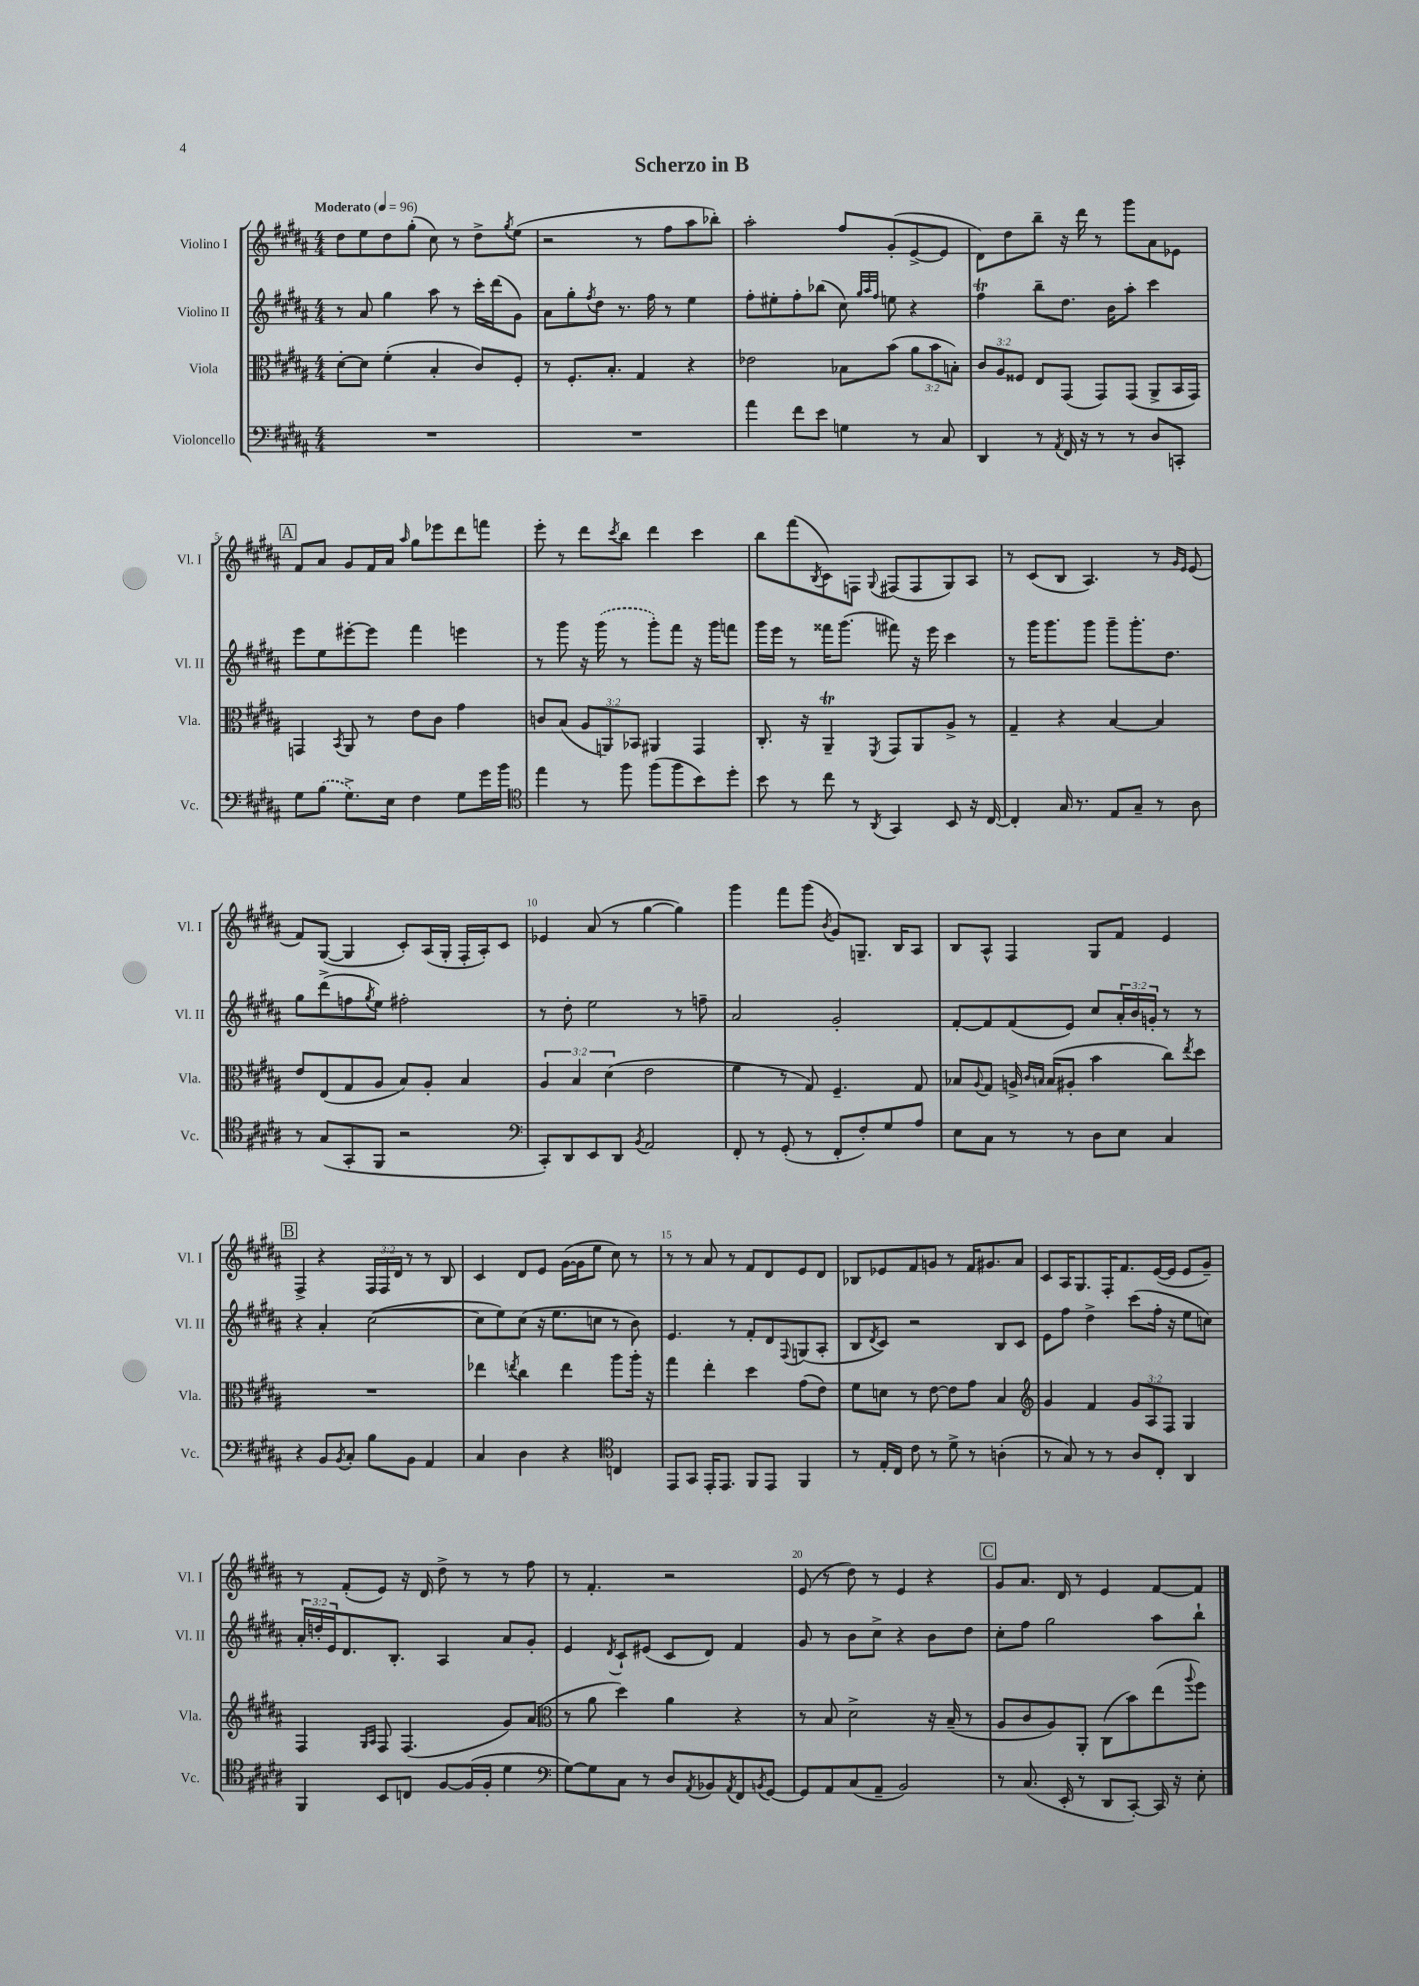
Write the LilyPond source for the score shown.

\header { title = "Scherzo in B" }
<<
\new StaffGroup <<
\new Staff = "s0" \with { instrumentName = "Violino I" shortInstrumentName = "Vl. I" } {
    \clef treble \key b \major \numericTimeSignature \time 4/4 \override Staff.TupletNumber.text = #tuplet-number::calc-fraction-text \tempo "Moderato" 4 = 96
    dis''8 e''8 dis''8 gis''8-.( cis''8) r8 dis''8-> \acciaccatura { gis''8 } e''8( |
    r2 r8 fis''8 ais''8 bes''8-.) |
    ais''2-. fis''8 gis'8-.( e'8~-> e'8 |
    dis'8) dis''8 b''8-- r16 dis'''16 r8 gis'''8 ais'8 ees'8 |
    \mark \markup { \box "A" } fis'8 ais'8 gis'8 fis'16 ais'16 \grace { ais''16 } gis''8 ees'''8 dis'''8 f'''8 |
    e'''8-. r8 dis'''8 \acciaccatura { cis'''8 } b''8 dis'''4 cis'''4 |
    b''8 fis'''8( \acciaccatura { b8 } cis'8) f8 \appoggiatura { gis8 } fis8( fis8 gis8) ais8 |
    r8 cis'8( b8 ais4.) r8 \grace { gis'16 e'16 } e'8( |
    fis'8) gis8~( gis4 cis'8-.) ais16( gis16-. fis16-. ais16-.) cis'8 |
    ees'4 ais'8( r8 gis''4~ gis''4) |
    gis'''4 fis'''8 gis'''8( \acciaccatura { b'8 } gis'8) g8.-- b16 ais8 |
    b8 ais8-^ fis4 gis8 fis'8 e'4 |
    \mark \markup { \box "B" } fis4-> r4 \tuplet 3/2 { fis16 fis16 dis'16 } r8 r8 b8 |
    cis'4 dis'8 e'8 gis'16~( gis'16 e''8 cis''8) r8 |
    r8 r8 ais'8 r8 fis'8 dis'8 e'8 dis'8 |
    bes8 ees'8 fis'8 g'8 r8 fis'16 gis'8. ais'8 |
    cis'8 ais16 gis8. fis16-. fis'8. e'16~( e'16 e'8 gis'8--) |
    r8 fis'8-.( e'8) r16 dis'16 dis''8-> r8 r8 fis''8 |
    r8 fis'4.-. r2 |
    e'8( r8 dis''8) r8 e'4 r4 |
    \mark \markup { \box "C" } gis'8 ais'8. dis'16 r8 e'4 fis'8~ fis'8 \bar "|." |
}
\new Staff = "s1" \with { instrumentName = "Violino II" shortInstrumentName = "Vl. II" } {
    \clef treble \key b \major \numericTimeSignature \time 4/4 \override Staff.TupletNumber.text = #tuplet-number::calc-fraction-text
    r8 ais'8 gis''4 ais''8 r8 cis'''16-. dis'''16( gis'8) |
    ais'8 gis''8-. \acciaccatura { fis''8 } dis''8 r8. fis''16 r8 e''4 |
    fis''8-. eis''8-. fis''8-. bes''8( cis''8) \grace { gis''32 ais''32 fis''32 } e''8 r4 |
    fis''4\trill b''8-- dis''8. b'16 ais''8-. cis'''4 |
    \mark \markup { \box "A" } e'''8 e''8 eis'''8~-. eis'''8 fis'''4 e'''4 |
    r8 gis'''8 r16 \once \slurDashed gis'''16( r8 gis'''8-.) fis'''8 r16 gis'''16 f'''8 |
    gis'''16 e'''16 r8 fisis'''16 gis'''8.( fis'''8) r16 e'''16 cis'''4 |
    r8 gis'''16 gis'''8. gis'''8 gis'''8-- gis'''8.-. dis''8. |
    gis''8 dis'''8->( f''8 \acciaccatura { gis''8 } e''8) fis''2-. |
    r8 dis''8-. e''2 r8 f''8-- |
    ais'2 gis'2-. |
    fis'8~-. fis'8 fis'8( e'8) cis''8 \tuplet 3/2 { ais'16-. b'16 g'16-. } r8 r8 |
    \mark \markup { \box "B" } r4 ais'4-. cis''2~( |
    cis''8 e''8) cis''8( r16 e''8. c''8 r8 b'8) |
    e'4. r8 fis'8-. dis'8 \appoggiatura { fis8 } g8( ais8-. |
    b8 \acciaccatura { dis'8 } cis'8) r2 b8 cis'8 |
    e'8 fis''8 dis''4-> cis'''8( fis''16-. r16 e''8 c''8) |
    \tuplet 3/2 { ais'16-. d''16-. e'16 } dis'8. b8.-. ais4 ais'8 gis'8-. |
    e'4 \acciaccatura { dis'8 } cis'8-! eis'8( cis'8 dis'8) fis'4 |
    gis'8 r8 b'8 cis''8-> r4 b'8 dis''8 |
    \mark \markup { \box "C" } cis''8-. fis''8 gis''2 ais''8 b''8-! \bar "|." |
}
\new Staff = "s2" \with { instrumentName = "Viola" shortInstrumentName = "Vla." } {
    \clef alto \key b \major \numericTimeSignature \time 4/4 \override Staff.TupletNumber.text = #tuplet-number::calc-fraction-text
    dis'8~-. dis'8 fis'4-.( b4-. cis'8) fis8-. |
    r8 fis8.-. b8.-. gis4 r4 |
    ees'2 bes8 b'8( \tuplet 3/2 { ais'8 b'8 b8-.) } |
    \tuplet 3/2 { cis'8 ais8 fisis8 } e8 gis,8( gis,8) gis,8( ais,8-> b,16 gis,16) |
    \mark \markup { \box "A" } g,4 \acciaccatura { b,8 } ais,8 r8 e'8 cis'8 gis'4 |
    c'8 b8( \tuplet 3/2 { ais8 a,8) bes,8 } ais,4 gis,4 |
    cis8.-. r16 ais,4--\trill \acciaccatura { fis,8 } gis,8 ais,8 ais8-> r8 |
    gis4-- r4 b4~ b4 |
    e'8 e8( gis8 ais8 b8) ais8-. b4 |
    \tuplet 3/2 { ais4 b4 dis'4( } e'2 |
    fis'4 r8 gis8) fis4.-- gis8 |
    bes8 \appoggiatura { ais8 } gis8 a16-> \grace { cis'16 b16 } b16( ais8-. b'4 cis''8) \acciaccatura { e''8 } dis''8 |
    \mark \markup { \box "B" } R1 |
    ees''4 \acciaccatura { e''8 } cis''4 e''4 ais''8 ais''16-. r16 |
    gis''4 e''4-. dis''4 gis'8( e'8) |
    fis'8 d'8 r8 e'8~ e'8 gis'8 b4 |
    \clef treble gis'4 fis'4 \tuplet 3/2 { gis'8 ais8 fis8 } gis4 |
    fis4 \grace { gis16 ais16 } fis8 fis4.( gis'8) ais'8( |
    \clef alto r8 ais'8 dis''4) ais'4 r4 |
    r8 b8 dis'2-> r16 b16--( r8 |
    \mark \markup { \box "C" } ais8 cis'8 ais8) ais,8-. cis8( b'8) e''8( \appoggiatura { ais''8 } fis''8) \bar "|." |
}
\new Staff = "s3" \with { instrumentName = "Violoncello" shortInstrumentName = "Vc." } {
    \clef bass \key b \major \numericTimeSignature \time 4/4
    R1 |
    R1 |
    ais'4 fis'8 e'8 g4 r8 cis8 |
    dis,4 r8 \acciaccatura { ais,8 } fis,16 r16 r8 r8 dis8 c,8-. |
    \mark \markup { \box "A" } gis8 \once \slurDashed b8( gis8.->) e16 fis4 gis8 gis'16 b'16 |
    \clef tenor e''4 r8 fis''8 fis''8( fis''8 b'8) dis''8-. |
    b'8 r8 cis''8 r8 \acciaccatura { ais,8 } gis,4 b,8 r16 cis16~ |
    cis4-. gis16 r8. e8 gis8-- r8 ais8 |
    r8 gis8( gis,8-. fis,8 r2 |
    \clef bass cis,8-.) dis,8 e,8 dis,8 \acciaccatura { b,8 } ais,2 |
    fis,8-. r8 gis,8-.( r8 fis,8-. fis8-.) gis8 ais8 |
    e8 cis8 r8 r8 dis8 e8 cis4 |
    \mark \markup { \box "B" } r4 b,8 \acciaccatura { b,8 } cis8-. b8 b,8 ais,4 |
    cis4 dis4 r4 \clef tenor c4 |
    e,8 gis,8 e,16-. e,8. fis,8 e,8 fis,4 |
    r8 e16-. cis16 cis'8 r8 dis'8-> r8 a4-.( |
    r8 gis8) r8 r8 ais8 cis8-. ais,4 |
    fis,4 b,8 c8 fis8~ fis16( fis16-. dis'4 |
    \clef bass gis8~) gis8 cis8 r8 dis8 \acciaccatura { ais,8 } bes,8 \acciaccatura { ais,8 } fis,8 \acciaccatura { b,8 } gis,8~ |
    gis,8 ais,8 cis8( ais,8-- b,2) |
    \mark \markup { \box "C" } r8 cis8.( e,16-. r8 dis,8 cis,8~-.) cis,16 r16 e8-. \bar "|." |
}
>>
>>
\layout { \context { \Score \override BarNumber.break-visibility = ##(#f #t #t) barNumberVisibility = #(every-nth-bar-number-visible 5) } }
